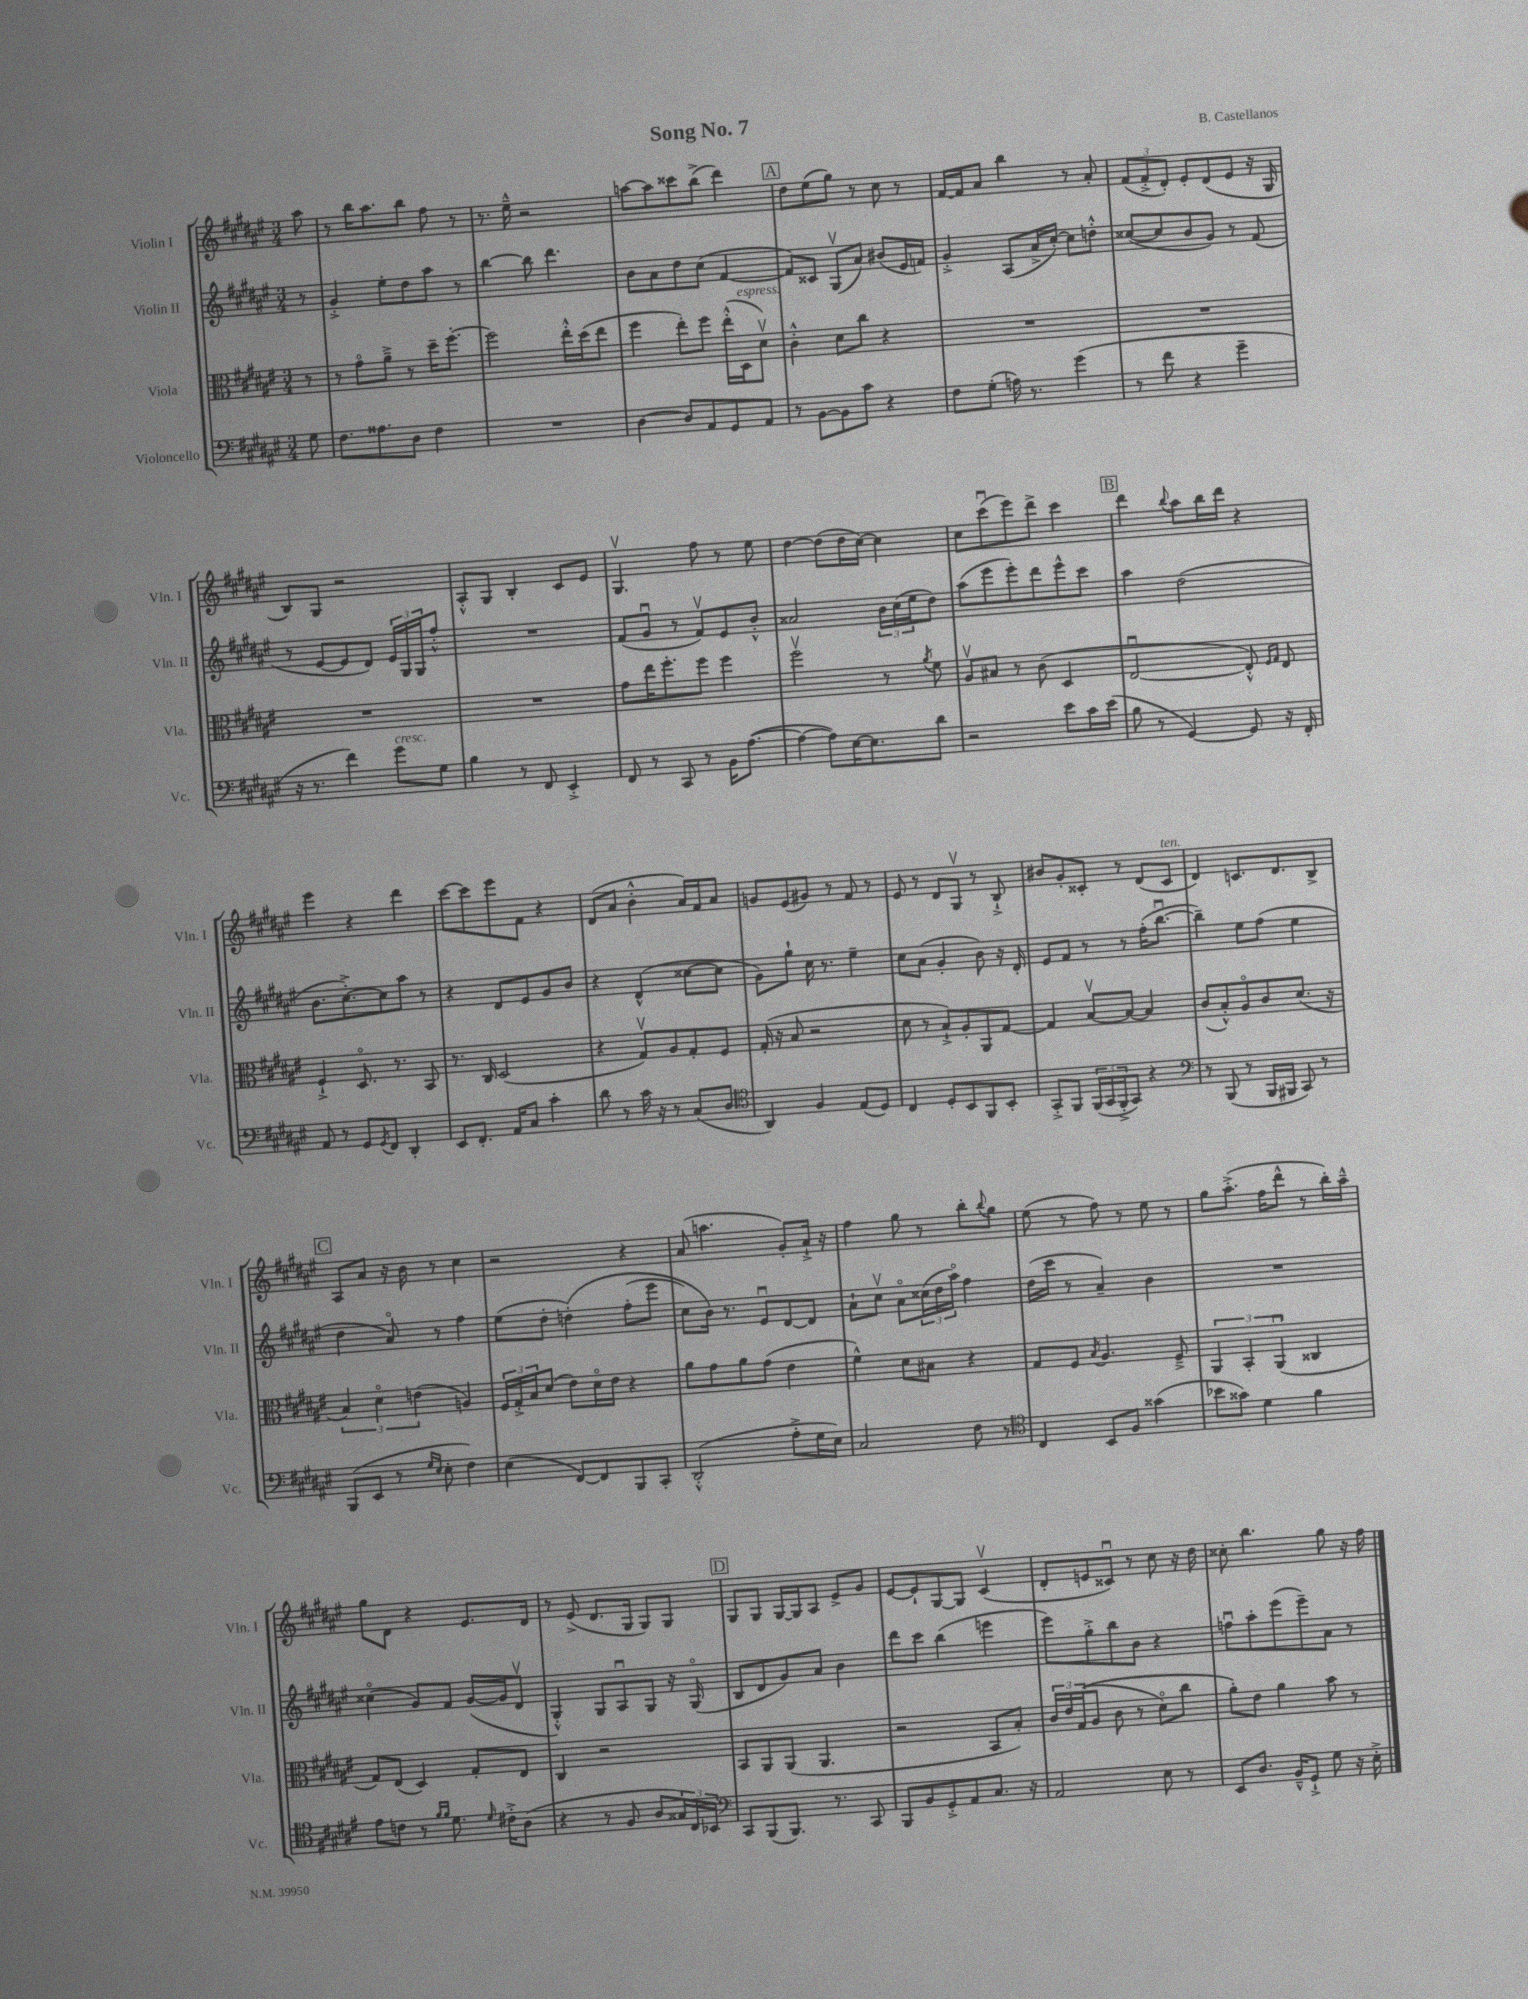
\header { title = "Song No. 7" composer = "B. Castellanos" }
<<
\new StaffGroup <<
\new Staff = "s0" \with { instrumentName = "Violin I" shortInstrumentName = "Vln. I" } {
    \clef treble \key fis \major \numericTimeSignature \time 3/4 \partial 8
    ais''8 |
    r8 b''16 ais''8. b''8 fis''8 r8 |
    r8. eis''16---^ r2 |
    a''8~ a''8 cisis'''8 b''8->( dis'''4) |
    \mark \markup { \box "A" } dis''8 eis''8( gis''8) r8 cis''8 r8 |
    fis'16~ fis'16 ais'8 b''4 r8 ais'8-. |
    \tuplet 3/2 { fis'8( fis'8-.-> dis'8-.) } eis'8-. dis'8( eis'8 r16 gis16 |
    b8) gis8 r2 |
    ais8-.-^ gis8 b4-. cis'8 eis'8 |
    gis4.\upbow fis''8 r8 eis''8 |
    dis''4~ dis''8( dis''16 cis''16~) cis''4 |
    cis''8 cis'''8\downbow( eis'''8) dis'''8-> cis'''4 |
    \mark \markup { \box "B" } dis'''4 \appoggiatura { b''8 } ais''8 b''16 dis'''16 r4 |
    eis'''4 r4 dis'''4 |
    cis'''8~ cis'''8 eis'''8 fis'8 r4 |
    dis'8( ais'8 b'4-.-^ ais'16) fis'16 ais'8 |
    g'8 eis'8( gis'8) r8 fis'8 r8 |
    eis'8 r8 dis'8 gis8\upbow r8 b8-!-> |
    bis'8 gis'8-. cisis'8-. r8 dis'8( cisis'8^\markup { \italic "ten." } |
    dis'4) c'8. dis'8. b8-> |
    \mark \markup { \box "C" } ais8 ais'8 r16 b'16 r8 cis''4 |
    r2 r4 |
    ais'8( a''4. gis'8-.) ais'16-!-> r16 |
    fis''4 gis''8 r8 b''8-. \appoggiatura { b''8 } gis''8 |
    eis''8( r8 fis''8) r8 eis''8 r8 |
    gis''8 ais''8.-.->( fis''16 dis'''8-^ r8 b''16-.) ais''16---^ |
    gis''8 dis'8 r4 eis'8. dis'16 |
    r8 eis'8->( dis'8. gis16 gis8) gis8 |
    \mark \markup { \box "D" } gis8 gis8 gis16~ gis16 ais8 eis'8-> gis'8 |
    eis'8~ eis'8-! gis8~ gis8 cis'4\upbow( |
    dis'8-. e'8 cisis'8\downbow) r8 cis''8 r16 dis''16 |
    cisis''8-. b''4. gis''8 r16 fis''16 \bar "|." |
}
\new Staff = "s1" \with { instrumentName = "Violin II" shortInstrumentName = "Vln. II" } {
    \clef treble \key fis \major \numericTimeSignature \time 3/4 \partial 8
    r8 |
    gis'4-.-> eis''8-. dis''8 ais''8 r8 |
    b''4~ b''8 dis'''4. |
    b'8 ais'8 dis''8 cis''8( fis'4~ |
    \mark \markup { \box "A" } fis'8) cisis'8 gis8\upbow( ais'8) bis'8( eis'16 f'16) |
    gis'4-.-> ais8( ais'16-> cis''16~-.) cis''8 d''8-.-^ |
    cisis''8~( cisis''8 b'8 gis'8) r8 fis'8( |
    r8 eis'8~ eis'8 dis'8) \tuplet 3/2 { eis'16 gis16 gis16 } fis''8-.-^ |
    R2. |
    fis'8( gis'8\downbow r8 fis'8\upbow) eis'8 b'8-.-^ |
    aisis'2 \tuplet 3/2 { b'16 cis''16( eis''16 } dis''8) |
    ais''8( eis'''8 eis'''8-.) dis'''8 eis'''8-^ cis'''8 |
    \mark \markup { \box "B" } ais''4 dis''2( |
    b'8. cis''8.~-.->) cis''8 ais''8 r8 |
    r4 dis'8 eis'8 gis'8 b'8 |
    r4 dis'4-^( cisis''8~ cisis''8 |
    gis'8) gis''8-! cis''16 r8. eis''4-- |
    cis''8 ais'8( gis'4-. b'8) r16 dis'16-. |
    eis'8 fis'8 r8 r8 fis''16-.( b''8.~\downbow |
    b''4--) eis''8 fis''8( eis''4 |
    \mark \markup { \box "C" } dis''4 ais'8\flageolet) r8 fis''4 |
    eis''8( dis''8-. d''4-.)\( fis''8-.( eis'''8 |
    cis''8) b'16\) r8. eis'8\downbow dis'8~ dis'8 |
    ais'8-! cis''8\upbow ais'8\flageolet \tuplet 3/2 { cisis''16( dis''16 ais''16\flageolet) } fis''4 |
    dis''16( cis'''16 r8 ais'4--) b'4 |
    R2. |
    cisis''4\flageolet( gis'8) fis'8 gis'16~( gis'16 dis'8\upbow |
    gis4-.-^) gis8 ais8\downbow gis8 r16 gis16\flageolet( |
    \mark \markup { \box "D" } b8 dis'8 gis'8) ais'8 b'4 |
    dis'''8 cis'''8 b''4( e'''4 |
    eis'''8) gis''8-.-> b''8 b'8 r4 |
    f''8\downbow ais''8-. eis'''8( eis'''8--) ais'8 r8 \bar "|." |
}
\new Staff = "s2" \with { instrumentName = "Viola" shortInstrumentName = "Vla." } {
    \clef alto \key fis \major \numericTimeSignature \time 3/4 \partial 8
    r8 |
    r8 gis'8\flageolet ais'8---> r8 dis''16-- fis''8.~-. |
    fis''2 eis''16-.-^ dis''16( eis''8 |
    fis''4 eis''8-.) fis''8 eis''16-.-^( dis16^\markup { \italic "espress." } dis'8\upbow) |
    \mark \markup { \box "A" } cis'4-.-^ dis'8 cis''8 r4 |
    R2. |
    R2. |
    R2. |
    R2. |
    gis'8 eis''16 fis''8.-. fis''8 fis''4 |
    fis''2\upbow r8 \acciaccatura { ais'8 } fis'8 |
    ais8\upbow bis8 r8 cis'8( dis4 |
    \mark \markup { \box "B" } eis2~\downbow eis8-.-^) \grace { fis16 gis16 } eis8 |
    fis4-!-> dis8.\flageolet r8. b,8 |
    r8. cis16 dis2( |
    r4 gis8\upbow) ais8 gis8-. fis8 |
    gis16-.( r16 b8 r2 |
    dis'8 r8 b8-!->) ais8-. ais,8 gis8~ |
    gis4 b8~\upbow b8~ b4 |
    cis'8( b8-.-^) ais8\flageolet cis'8 dis'8.( r16 |
    \mark \markup { \box "C" } \tuplet 3/2 { b4) dis'4\flageolet e'4( } a4) |
    \tuplet 3/2 { fis16 gis16-.-> b16 } dis'8( eis'8) dis'16\flageolet eis'16 r4 |
    ais'8 gis'8 ais'8 gis'8( eis'4 |
    fis'4-^) dis'8 bis8 r4 |
    gis8 fis8 \acciaccatura { b8 } ais4. fis8---> |
    \tuplet 3/2 { ais,4 b,4-. ais,4\downbow( } cisis4 |
    gis8) eis8( dis4) gis8-. eis8 |
    cis4 r2 |
    \mark \markup { \box "D" } b,8 ais,8 ais,8( ais,4. |
    r2 b,8 b8-.) |
    \tuplet 3/2 { cis'16 eis'16 gis16(\( } ais8 cis'8 r8 dis'8\flageolet) cis''8 |
    ais'8-.\) eis'8 ais'4 b'8 r8 \bar "|." |
}
\new Staff = "s3" \with { instrumentName = "Violoncello" shortInstrumentName = "Vc." } {
    \clef bass \key fis \major \numericTimeSignature \time 3/4 \partial 8
    gis8 |
    fis8. aisis8. dis8 fis4 |
    R2. |
    dis4~ dis8 ais,8 gis,8 ais,8 |
    \mark \markup { \box "A" } r8 b,8~ b,8 cis'8 r4 |
    fis8 gis8-.( a16) r8. gis'4( |
    r8 fis'8 r4 gis'4-- |
    r16 r8. fis'4) gis'8^\markup { \italic "cresc." } gis8 |
    b4 r8 fis,8 eis,4-.-> |
    fis,8 r8 cis,8 r8 b,16 ais8.~( |
    ais4~ ais8) eis16~ eis8. dis'8 |
    r2 eis'8 cis'16 eis'16( |
    \mark \markup { \box "B" } b8 r8 gis,4~) gis,8 r16 fis,16-. |
    ais,8 r8 gis,8 \acciaccatura { gis,8 } fis,8 dis,4-. |
    eis,8 fis,8.-. ais,16 cis8 cis'4-. |
    dis'8 r8 cis'16 r16 r8 cis8( dis8 |
    \clef tenor ais,4) fis4 eis8( dis8) |
    cis4 dis8-. b,8 fis,8 b,8-. |
    gis,8-.-> fis,8 \tuplet 3/2 { fis,16( gis,16 fis,16-.-> } gis,8) r4 |
    \clef bass r8 b,,8( r8 b,,16 bis,,16 cis,8) r8 |
    \mark \markup { \box "C" } b,,8( eis,8 r8 \grace { gis16 eis16 } eis8-. fis4) |
    eis4( fis,8~) fis,8 b,,8 cis,8-. |
    dis,2-.-^( ais8-.-> gis16 eis16) |
    cis2 fis8 r8 |
    \clef tenor cis4 b,8 fis8 gisis'4( |
    bes'8 gisis'8) dis'4 fis'4 |
    eis'8 c'8 r8 \grace { fis'16 fis'16 } dis'8. \grace { dis'16 } cis'16-.-> ais8( |
    r4 r8 fis8 ais8 \tuplet 3/2 { gisis16) cis16 bes,16 } |
    \mark \markup { \box "D" } \clef bass cis,8 b,,8( b,,8.) r8. cis,8 |
    b,,8 b,8 gis,8-.-> ais,8 cis8. r16 |
    ais,2 eis8 r8 |
    eis,8 dis8. b,16---^ gis,8-!-> gis8 r16 eis16-.-> \bar "|." |
}
>>
>>
\layout { \context { \Score \remove "Bar_number_engraver" } }
